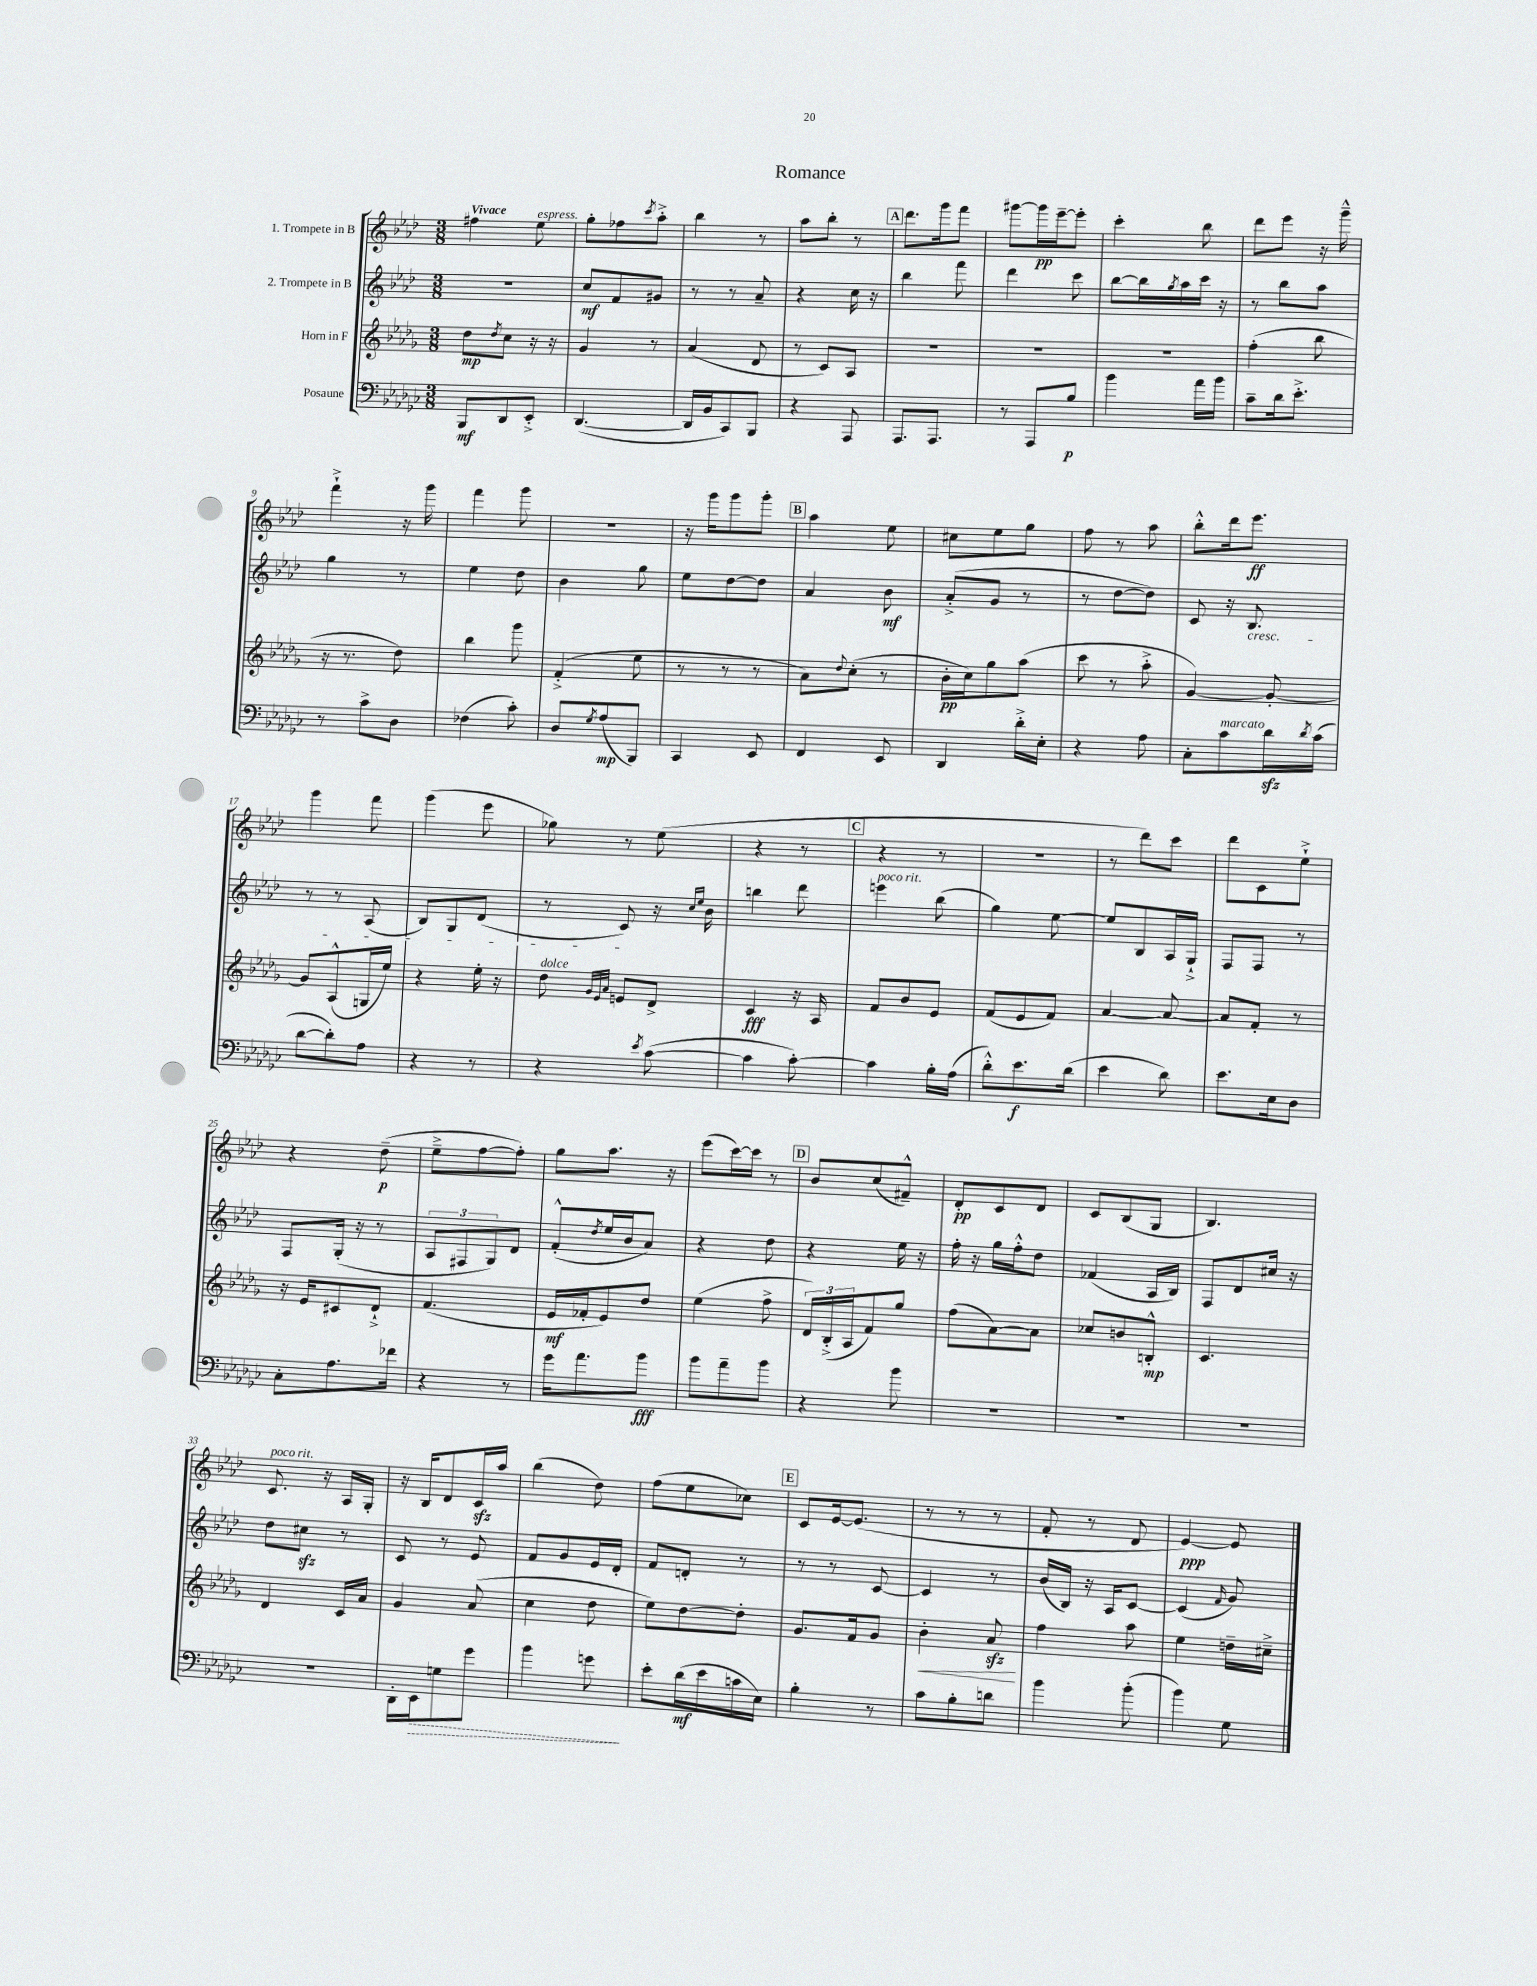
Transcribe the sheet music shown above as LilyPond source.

\header { title = "Romance" }
<<
\new StaffGroup <<
\new Staff = "s0" \with { instrumentName = "1. Trompete in B" } {
    \clef treble \key aes \major \numericTimeSignature \time 3/8 \tempo "Vivace"
    fis''4 ees''8^\markup { \italic "espress." } |
    g''8-. fes''8 \acciaccatura { c'''8 } aes''8-.-> |
    bes''4 r8 |
    aes''8 bes''8-. r8 |
    \mark \markup { \box "A" } des'''8. g'''16 f'''8 |
    gis'''8~ gis'''16\pp ees'''16~-- ees'''8-. |
    c'''4-. bes''8 |
    des'''8 ees'''8 r16 g'''16---^ |
    f'''4-!-> r16 g'''16 |
    f'''4 g'''8 |
    R4. |
    r16 g'''16 g'''8 g'''8-. |
    \mark \markup { \box "B" } aes''4 ees''8 |
    cis''8 ees''8 g''8 |
    f''8 r8 aes''8 |
    bes''8-.-^ des'''16 ees'''8.\ff |
    g'''4 f'''8 |
    g'''4( ees'''8 |
    ges''8) r8 ees''8( |
    r4 r8 |
    \mark \markup { \box "C" } r4 r8 |
    R4. |
    r8 des'''8) c'''8 |
    des'''8 c'8 ees''8-!-> |
    r4 des''8--\p( |
    ees''8---> f''8~ f''8-.) |
    g''8 aes''8. r16 |
    ees'''8( c'''16~) c'''16 r8 |
    \mark \markup { \box "D" } bes'8 c''8( fis'8---^) |
    des'8-.\pp c'8 des'8 |
    c'8 bes8( g8 |
    bes4.) |
    c'8.^\markup { \italic "poco rit." } r16 aes16 g16-. |
    r16 bes16 des'8 c'16\sfz aes''16 |
    bes''4( des''8) |
    f''8( ees''8 ces''8) |
    \mark \markup { \box "E" } c'8 ees'16~ ees'8.( |
    r8 r8 r8 |
    f'8-. r8 des'8 |
    ees'4~\ppp) ees'8 \bar "|." |
}
\new Staff = "s1" \with { instrumentName = "2. Trompete in B" } {
    \clef treble \key aes \major \numericTimeSignature \time 3/8
    R4. |
    c''8\mf f'8 gis'8 |
    r8 r8 aes'8-- |
    r4 c''16 r16 |
    \mark \markup { \box "A" } bes''4 f'''8 |
    des'''4 c'''8 |
    bes''8~ bes''16 \acciaccatura { g''8 } aes''16 c'''16 r16 |
    r8 bes''8 aes''8 |
    g''4 r8 |
    ees''4 des''8 |
    bes'4 g''8 |
    ees''8 des''8~ des''8 |
    \mark \markup { \box "B" } aes'4 bes'8\mf |
    aes'8-.->( g'8 r8 |
    r8 des''8~ des''8) |
    c'8 r16 bes8.\cresc |
    r8 r8 aes8( |
    bes8) g8 des'8( |
    r8 c'8\!) r16 \grace { c''16 ees''16 } bes'16 |
    b''4 des'''8 |
    \mark \markup { \box "C" } e'''4^\markup { \italic "poco rit." } bes''8( |
    g''4) ees''8~ |
    ees''8 bes8 aes16 g16-!-> |
    f8 f8 r8 |
    f8 g16-.( r16 r8 |
    \tuplet 3/2 { aes8 fis8 g8) } des'8 |
    f'8-.-^( \acciaccatura { des''8 } ees''16 bes'16 aes'8) |
    r4 des''8 |
    \mark \markup { \box "D" } r4 ees''16 r16 |
    f''16-. r16 g''16 f''16-.-^ des''8 |
    fes'4( aes16 bes16) |
    f8 des'8 cis''16 r16 |
    des''8 cis''8\sfz r8 |
    c'8 r8 ees'8 |
    f'8 g'8 ees'16 des'16-. |
    f'8 d'8-. r8 |
    \mark \markup { \box "E" } r8 r8 c'8~ |
    c'4 r8 |
    bes'16( bes16) r16 aes16 c'8~ |
    c'4( \grace { f'16 } g'8) \bar "|." |
}
\new Staff = "s2" \with { instrumentName = "Horn in F" } {
    \clef treble \key des \major \numericTimeSignature \time 3/8
    des''8\mp \acciaccatura { des''8 } c''8 r16 r16 |
    ges'4 r8 |
    aes'4( des'8 |
    r8 c'8) aes8 |
    \mark \markup { \box "A" } R4. |
    R4. |
    R4. |
    f''4-.( bes''8 |
    r16 r8. des''8) |
    bes''4 ges'''8 |
    f'4-.->( ees''8 |
    r8 r8 r8 |
    \mark \markup { \box "B" } aes'8) \appoggiatura { des''8 } c''8-.( r8 |
    bes'16-.\pp c''16) ges''8 aes''8( |
    c'''8 r8 aes''8-.-> |
    ges'4~) ges'8~-. |
    ges'8 aes8-^( g16 ees''16) |
    r4 ees''16-. r16 |
    des''8^\markup { \italic "dolce" } \grace { ges'32 ees'32 aes'32 } e'8 des'8-> |
    c'4\fff r16 aes16 |
    \mark \markup { \box "C" } f'8 bes'8 ees'8 |
    f'8( ees'8 f'8) |
    aes'4~ aes'8~ |
    aes'8 f'8-. r8 |
    r16 ees'16 cis'8 des'8-!-> |
    f'4.( |
    ees'16\mf fes'16-. ees'8) des''8 |
    ees''4( f''8-> |
    \mark \markup { \box "D" } \tuplet 3/2 { des'16) bes16-.->( aes16 } f'8) ges''8 |
    f''8( aes'8~) aes'8 |
    ces''8 b'8 b8-.-^\mp |
    c'4. |
    des'4 c'16 aes'16 |
    ges'4 aes'8( |
    c''4 des''8 |
    ees''8) des''8~ des''8-. |
    \mark \markup { \box "E" } ges'8. f'16 ges'8 |
    bes'4-.\< aes'8\sfz\! |
    f''4 aes''8 |
    ees''4 d''16-- cis''16---> \bar "|." |
}
\new Staff = "s3" \with { instrumentName = "Posaune" } {
    \clef bass \key ges \major \numericTimeSignature \time 3/8
    bes,,8\mf des,8 ees,8-.-> |
    des,4.~( |
    des,16 bes,16 ces,8) bes,,8 |
    r4 aes,,8 |
    \mark \markup { \box "A" } aes,,8. aes,,8. |
    r8 aes,,8 bes8\p |
    bes'4 aes'16 bes'16 |
    ces'8-- des'16 ees'8.-.-> |
    r8 ces'8-> des8 |
    fes4( ces'8-.) |
    des8 \acciaccatura { ges8 } aes8\mp( bes,,8) |
    ces,4 ees,8 |
    \mark \markup { \box "B" } f,4 ees,8 |
    des,4 des'16-.-> ees16-. |
    r4 aes8 |
    ces8-. ces'8^\markup { \italic "marcato" } des'16\sfz \acciaccatura { des'8 } ces'16( |
    des'8~ des'8-.) aes8 |
    r4 r8 |
    r4 \acciaccatura { ees'8 } ces'8~( |
    ces'4 ces'8~-.) |
    \mark \markup { \box "C" } ces'4 bes16-. aes16( |
    des'8-.-^) ees'8.\f des'16( |
    ees'4 des'8) |
    ees'8. ees16 des8 |
    ces8-. aes8. fes'16 |
    r4 r8 |
    ges'16 aes'8. bes'8\fff |
    bes'8 aes'8-- bes'8 |
    \mark \markup { \box "D" } r4 bes'8 |
    R4. |
    R4. |
    R4. |
    R4. |
    des,16-. \once \override Hairpin.style = #'dashed-line ees,16\> g8 ges'8 |
    bes'4 g'8\! |
    ees'8-. des'16\mf( ees'16 c'16 ees16) |
    \mark \markup { \box "E" } bes4-. r8 |
    ces'8 bes8-. d'8 |
    bes'4 bes'8-.( |
    bes'4) ges8 \bar "|." |
}
>>
>>
